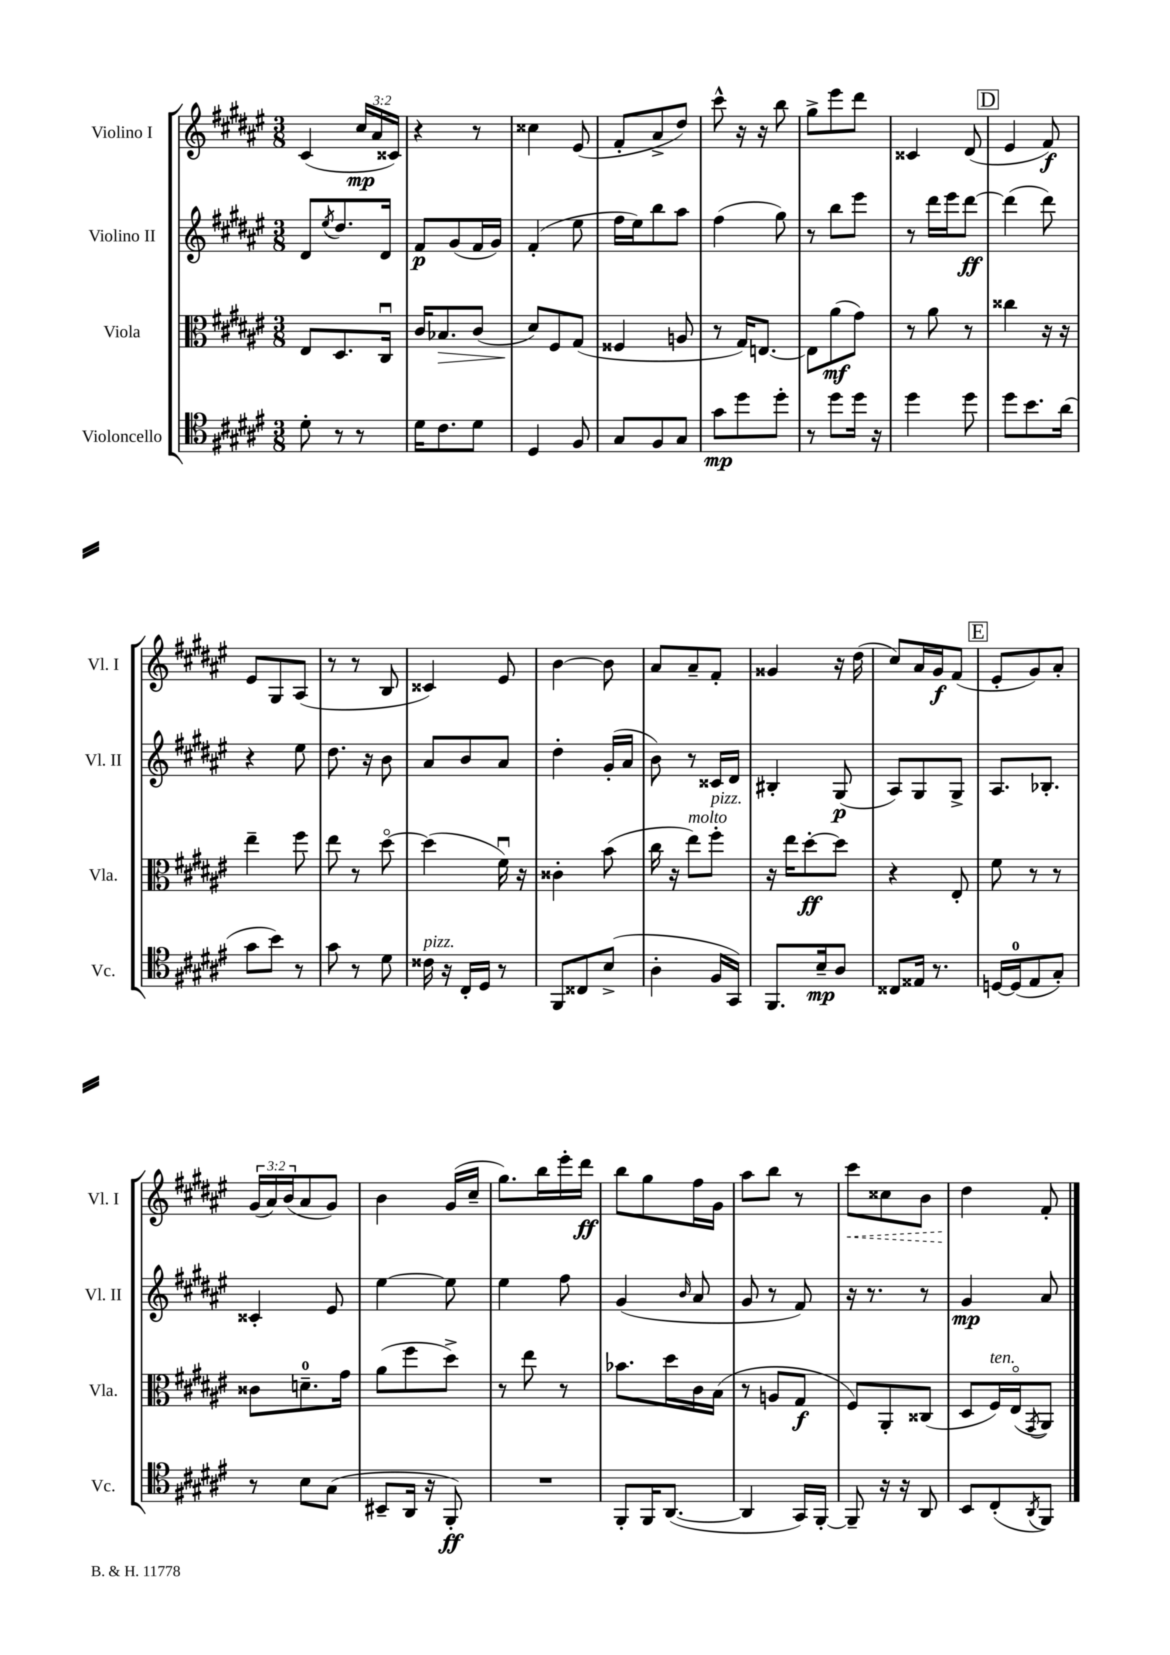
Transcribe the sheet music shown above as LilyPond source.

<<
\new StaffGroup <<
\new Staff = "s0" \with { instrumentName = "Violino I" shortInstrumentName = "Vl. I" } {
    \clef treble \key fis \major \numericTimeSignature \time 3/8 \override Staff.TupletNumber.text = #tuplet-number::calc-fraction-text
    cis'4( \tuplet 3/2 { cis''16\mp ais'16 cisis'16) } |
    r4 r8 |
    cisis''4 eis'8( |
    fis'8-. ais'8-> dis''8) |
    cis'''8-^ r16 r16 b''8 |
    gis''8-> eis'''8 dis'''8 |
    cisis'4 dis'8( |
    \mark \markup { \box "D" } eis'4 fis'8\f) |
    eis'8 gis8 ais8( |
    r8 r8 b8 |
    cisis'4) eis'8 |
    b'4~ b'8 |
    ais'8 ais'8-- fis'8-. |
    gisis'4 r16 dis''16( |
    cis''8) ais'16 gis'16\f fis'8( |
    \mark \markup { \box "E" } eis'8-. gis'8) ais'8-. |
    \tuplet 3/2 { gis'16( ais'16) b'16( } ais'8 gis'8) |
    b'4 gis'16( cis''16-- |
    gis''8.) b''16 eis'''16-. dis'''16\ff |
    b''8 gis''8 fis''16 gis'16 |
    ais''8 b''8 r8 |
    \once \override Hairpin.style = #'dashed-line cis'''8\< cisis''8 b'8 |
    dis''4\! fis'8-. \bar "|." |
}
\new Staff = "s1" \with { instrumentName = "Violino II" shortInstrumentName = "Vl. II" } {
    \clef treble \key fis \major \numericTimeSignature \time 3/8
    dis'8 \acciaccatura { eis''8 } dis''8. dis'16 |
    fis'8\p gis'8( fis'16 gis'16) |
    fis'4-.( eis''8 |
    fis''16 eis''16) b''8 ais''8 |
    fis''4( gis''8) |
    r8 b''8 eis'''8 |
    r8 dis'''16 eis'''16 dis'''8~\ff |
    \mark \markup { \box "D" } dis'''4( dis'''8) |
    r4 eis''8 |
    dis''8. r16 b'8 |
    ais'8 b'8 ais'8 |
    dis''4-. gis'16-.( ais'16 |
    b'8) r8 cisis'16 dis'16 |
    bis4-. gis8\p( |
    ais8) gis8 gis8-> |
    \mark \markup { \box "E" } ais8. bes8.-. |
    cisis'4-. eis'8 |
    eis''4~ eis''8 |
    eis''4 fis''8 |
    gis'4( \grace { b'16 } ais'8 |
    gis'8 r8 fis'8) |
    r16 r8. r8 |
    gis'4\mp ais'8 \bar "|." |
}
\new Staff = "s2" \with { instrumentName = "Viola" shortInstrumentName = "Vla." } {
    \clef alto \key fis \major \numericTimeSignature \time 3/8
    eis8 dis8. cis16\downbow |
    cis'16 bes8.\> cis'8( |
    dis'8\!) fis8 gis8( |
    fisis4 a8 |
    r8 gis16) e8.~ |
    e8 ais'8\mf( gis'8) |
    r8 ais'8 r8 |
    \mark \markup { \box "D" } cisis''4 r16 r16 |
    eis''4-- fis''8 |
    eis''8 r8 dis''8~\flageolet |
    dis''4( fis'16\downbow) r16 |
    cisis'4-. b'8( |
    cis''16 r16 eis''8^\markup { \italic "molto" }) fis''8-.^\markup { \italic "pizz." } |
    r16 eis''16 dis''8~-.\ff dis''8 |
    r4 eis8-. |
    \mark \markup { \box "E" } fis'8 r8 r8 |
    cisis'8 d'8.-0-- gis'16 |
    ais'8( fis''8 dis''8->) |
    r8 eis''8 r8 |
    bes'8. dis''16 cis'16 b16( |
    r8 a8 gis8\f |
    fis8) ais,8-. cisis8( |
    dis8 fis16^\markup { \italic "ten." }) eis16\flageolet( \acciaccatura { gis,8 } ais,8) \bar "|." |
}
\new Staff = "s3" \with { instrumentName = "Violoncello" shortInstrumentName = "Vc." } {
    \clef tenor \key fis \major \numericTimeSignature \time 3/8
    dis'8-. r8 r8 |
    dis'16 cis'8. dis'8 |
    dis4 fis8 |
    gis8 fis8 gis8 |
    gis'8\mp dis''8 dis''8-. |
    r8 dis''8 dis''16 r16 |
    dis''4 dis''8 |
    \mark \markup { \box "D" } dis''8 b'8. ais'16( |
    gis'8 b'8) r8 |
    gis'8 r8 dis'8 |
    cisis'16^\markup { \italic "pizz." } r16 cis16-. dis16 r8 |
    fis,8 cisis8 b8->( |
    ais4-. fis16 gis,16) |
    fis,8. b16--\mp ais8 |
    cisis8 eisis16 r8. |
    \mark \markup { \box "E" } d16~ d16-0( eis8 gis8-.) |
    r8 b8 gis8( |
    bis,8-- ais,16 r16 fis,8-.\ff) |
    R4. |
    fis,8-. fis,16 ais,8.~( |
    ais,4 gis,16) fis,16~-. |
    fis,8-- r16 r16 ais,8 |
    b,8 cis8-.( \acciaccatura { ais,8 } fis,8) \bar "|." |
}
>>
>>
\layout { \context { \Score \remove "Bar_number_engraver" } }
